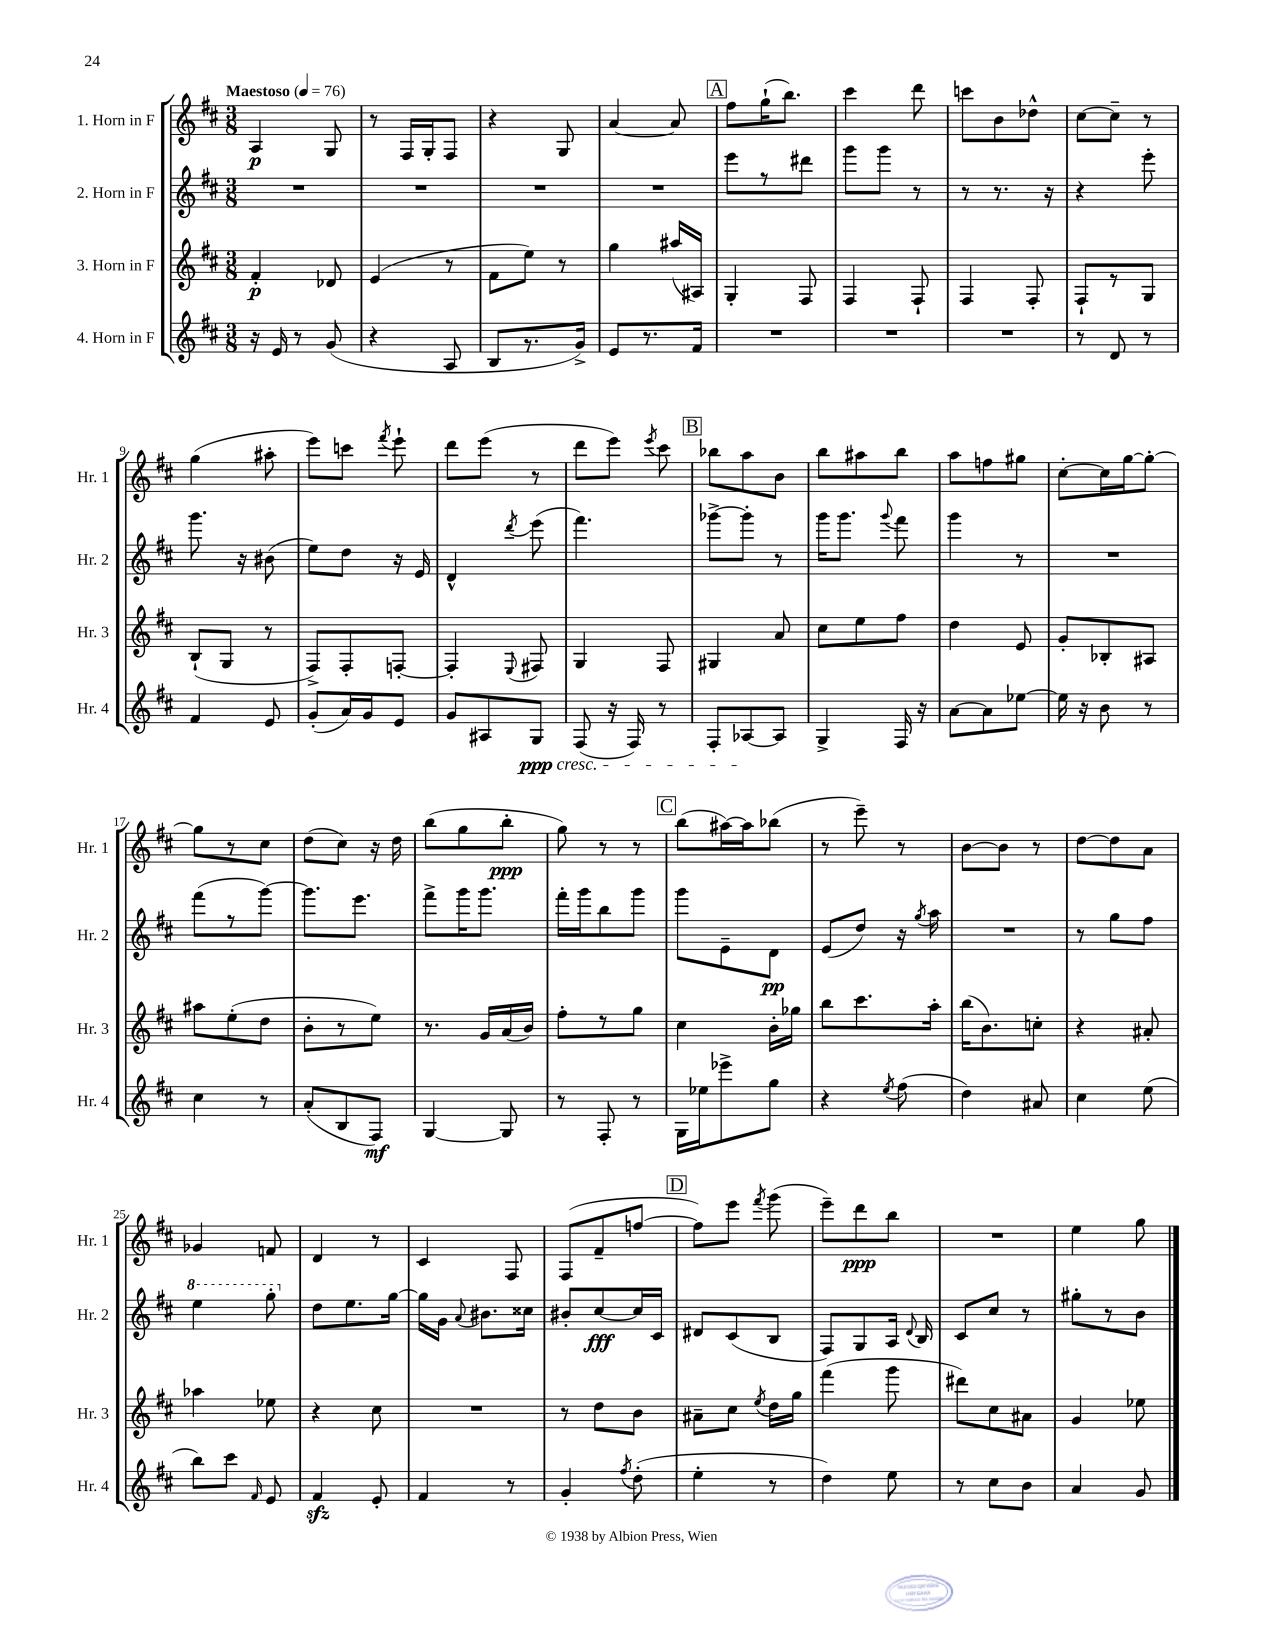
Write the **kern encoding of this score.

**kern	**dynam	**kern	**dynam	**kern	**dynam	**kern	**dynam
*part4	*part4	*part3	*part3	*part2	*part2	*part1	*part1
*staff4	*staff4	*staff3	*staff3	*staff2	*staff2	*staff1	*staff1
*I"4. Horn in F	*	*I"3. Horn in F	*	*I"2. Horn in F	*	*I"1. Horn in F	*
*I'Hr. 4	*	*I'Hr. 3	*	*I'Hr. 2	*	*I'Hr. 1	*
*clefG2	*	*clefG2	*	*clefG2	*	*clefG2	*
*k[f#c#]	*	*k[f#c#]	*	*k[f#c#]	*	*k[f#c#]	*
*M3/8	*	*M3/8	*	*M3/8	*	*M3/8	*
*MM76	*	*MM76	*	*MM76	*	*MM76	*
=1	=1	=1	=1	=1	=1	=1	=1
!	!	!	!	!	!	!LO:TX:a:B:t=Maestoso	!
16r	.	4f#'/	p	4.r	.	4A/	p
16e/	.	.	.	.	.	.	.
8r	.	.	.	.	.	.	.
(8g/	.	8d-X/	.	.	.	8G/	.
=2	=2	=2	=2	=2	=2	=2	=2
4r	.	(4e/	.	4.r	.	8r	.
.	.	.	.	.	.	16F#/LL	.
.	.	.	.	.	.	16G'/J	.
8A/	.	8r	.	.	.	8F#/J	.
=3	=3	=3	=3	=3	=3	=3	=3
8B/L	.	8f#\L	.	4.r	.	4r	.
8.r	.	8ee\J)	.	.	.	.	.
.	.	8r	.	.	.	8G/	.
16g^/Jk)	.	.	.	.	.	.	.
=4	=4	=4	=4	=4	=4	=4	=4
8e/L	.	4gg\	.	4.r	.	[4a/	.
8.r	.	.	.	.	.	.	.
.	.	(16aa#X/LL	.	.	.	8a/]	.
16f#/Jk	.	16A#X/JJ)	.	.	.	.	.
!!LO:REH:place=s1:t=A
=5	=5	=5	=5	=5	=5	=5	=5
4.r	.	4G'/	.	8eee\L	.	8ff#\L	.
.	.	.	.	8r	.	(16gg`\K	.
.	.	.	.	.	.	8.bb\J)	.
.	.	8F#/	.	8ddd#X\J	.	.	.
=6	=6	=6	=6	=6	=6	=6	=6
4.r	.	4F#/	.	8ggg\L	.	4ccc#\	.
.	.	.	.	8ggg\J	.	.	.
.	.	8F#`/	.	8r	.	8ddd\	.
=7	=7	=7	=7	=7	=7	=7	=7
4.r	.	4F#/	.	8r	.	8cccn\L	.
.	.	.	.	8.r	.	8b\	.
.	.	8F#'/	.	.	.	8dd-X^^\J	.
.	.	.	.	16r	.	.	.
=8	=8	=8	=8	=8	=8	=8	=8
8r	.	8F#`/L	.	4r	.	[8cc#\L	.
8d/	.	8r	.	.	.	8cc#~\J]	.
8r	.	8G/J	.	8eee'\	.	8r	.
!!LO:LB:g=z
=9	=9	=9	=9	=9	=9	=9	=9
4f#/	.	(8B`/L	.	8.ggg\	.	(4gg\	.
.	.	8G/J	.	.	.	.	.
.	.	.	.	16r	.	.	.
8e/	.	8r	.	(8b#X\	.	8aa#X'\	.
=10	=10	=10	=10	=10	=10	=10	=10
(8g'/L	.	8F#^/L)	.	8ee\L)	.	8eee\L)	.
16a/L)	.	8F#'/	.	8dd\J	.	8cccn\J	.
16g/J	.	.	.	.	.	.	.
.	.	.	.	.	.	8qfff#/	.
8e/J	.	[8Fn'/J	.	16r	.	8eee`\	.
.	.	.	.	16e/	.	.	.
=11	=11	=11	=11	=11	=11	=11	=11
8g/L	.	4F'/]	.	4d^^/	.	8ddd\L	.
8A#X/	.	.	.	.	.	(8eee\J	.
.	.	8qqE/	.	8qddd/	.	.	.
!LO:TX:b:i:t=cresc.	!	!	!	!	!	!	!
8G/J	ppp	8F#X/	.	(8eee\	.	8r	.
=12	=12	=12	=12	=12	=12	=12	=12
(8F#/	.	4G/	.	4.fff#\)	.	8ddd\L	.
16r	.	.	.	.	.	8eee\J)	.
16F#/)	.	.	.	.	.	.	.
.	.	.	.	.	.	8qeee/	.
8r	.	8F#/	.	.	.	8ccc#\	.
!!LO:REH:place=s1:t=B
=13	=13	=13	=13	=13	=13	=13	=13
8F#'/L	.	4G#X/	.	[8ggg-X^\L	.	8bb-X\L	.
[8A-X/	.	.	.	8ggg-'\J]	.	8aa\	.
8A-/J]	.	8a/	.	8r	.	8b\J	.
=14	=14	=14	=14	=14	=14	=14	=14
4G^/	.	8cc#\L	.	16ggg\KL	.	8bb\L	.
.	.	.	.	8.ggg\J	.	.	.
.	.	8ee\	.	.	.	8aa#X\	.
.	.	.	.	8qqggg/	.	.	.
16F#/	.	8ff#\J	.	8fff#\	.	8bb\J	.
16r	.	.	.	.	.	.	.
=15	=15	=15	=15	=15	=15	=15	=15
[8a\L	.	4dd\	.	4ggg\	.	8aa\L	.
8a\]	.	.	.	.	.	8ffn\	.
[8ee-X\J	.	8e/	.	8r	.	8gg#X\J	.
=16	=16	=16	=16	=16	=16	=16	=16
16ee-\]	.	8g'/L	.	4.r	.	[8cc#'\L	.
16r	.	.	.	.	.	.	.
8b\	.	8B-X'/	.	.	.	16cc#\L]	.
.	.	.	.	.	.	[16gg\J	.
8r	.	8A#X/J	.	.	.	8gg'\J_	.
!!LO:LB:g=z
=17	=17	=17	=17	=17	=17	=17	=17
4cc#\	.	8aa#X\L	.	(8fff#\L	.	8gg\L]	.
.	.	(8ee'\	.	8r	.	8r	.
8r	.	8dd\J	.	[8ggg\J)	.	8cc#\J	.
=18	=18	=18	=18	=18	=18	=18	=18
(8a'/L	.	8b'\L	.	8.ggg\L]	.	(8dd\L	.
8B/	.	8r	.	.	.	8cc#\J)	.
.	.	.	.	8.eee\J	.	.	.
8F#/J)	mf	8ee\J)	.	.	.	16r	.
.	.	.	.	.	.	16dd\	.
=19	=19	=19	=19	=19	=19	=19	=19
[4G/	.	8.r	.	8fff#^\L	.	(8bb\L	.
.	.	.	.	16ggg\K	.	8gg\	.
.	.	16g/LL	.	8.ggg\J	.	.	.
8G/]	.	(16a/	.	.	.	8bb'\J	ppp
.	.	16b/JJ)	.	.	.	.	.
=20	=20	=20	=20	=20	=20	=20	=20
8r	.	8ff#'\L	.	16fff#'\LL	.	8gg\)	.
.	.	.	.	16ggg\J	.	.	.
8F#'/	.	8r	.	8bb\	.	8r	.
8r	.	8gg\J	.	8ggg\J	.	8r	.
!!LO:REH:place=s1:t=C
=21	=21	=21	=21	=21	=21	=21	=21
16G\LL	.	4cc#\	.	8ggg\L	.	(8bb\L	.
16ee-X\J	.	.	.	.	.	.	.
8eee-X^\	.	.	.	8e~\	.	[16aa#X\L)	.
.	.	.	.	.	.	16aa#\J]	.
8gg\J	.	16b'\LL	.	8d\J	pp	(8bb-X\J	.
.	.	16gg-X\JJ	.	.	.	.	.
=22	=22	=22	=22	=22	=22	=22	=22
4r	.	8bb\L	.	(8e/L	.	8r	.
.	.	8.ccc#\	.	8dd/J)	.	8eee~\)	.
8qee/	.	.	.	.	.	.	.
(8ff#\	.	.	.	16r	.	8r	.
.	.	.	.	8qgg/	.	.	.
.	.	16aa'\Jk	.	16aa\	.	.	.
=23	=23	=23	=23	=23	=23	=23	=23
4dd\)	.	(16bb\KL	.	4.r	.	[8b\L	.
.	.	8.b\)	.	.	.	.	.
.	.	.	.	.	.	8b\J]	.
8a#X/	.	8ccn'\J	.	.	.	8r	.
=24	=24	=24	=24	=24	=24	=24	=24
4cc#\	.	4r	.	8r	.	[8dd\L	.
.	.	.	.	8gg\L	.	8dd\]	.
(8ee\	.	8a#X'/	.	8ff#\J	.	8a\J	.
!!LO:LB:g=z
=25	=25	=25	=25	=25	=25	=25	=25
*	*	*	*	*8va	*	*	*
8bb\L)	.	4aa-X\	.	4eee\	.	4g-X/	.
8ccc#\J	.	.	.	.	.	.	.
16qqf#/	.	.	.	.	.	.	.
8e/	.	8ee-X\	.	8ggg'\	.	8fn/	.
=26	=26	=26	=26	=26	=26	=26	=26
*	*	*	*	*X8va	*	*	*
4f#zz/	.	4r	.	8dd\L	.	4d/	.
.	.	.	.	8.ee\	.	.	.
8e'/	.	8cc#\	.	.	.	8r	.
.	.	.	.	[16gg\Jk	.	.	.
=27	=27	=27	=27	=27	=27	=27	=27
4f#/	.	4.r	.	16gg\LL]	.	4c#/	.
.	.	.	.	16g\JJ	.	.	.
.	.	.	.	8qqa/	.	.	.
.	.	.	.	8.b#X\L	.	.	.
8r	.	.	.	.	.	8F#/	.
.	.	.	.	16cc##X\Jk	.	.	.
=28	=28	=28	=28	=28	=28	=28	=28
4g'/	.	8r	.	8b#X'/L	.	(8F#/L	.
.	.	8dd\L	.	[8cc#/	fff	8f#~/	.
8qff#/	.	.	.	.	.	.	.
(8dd'\	.	8b\J	.	16cc#/L]	.	[8ffn/J	.
.	.	.	.	16c#/JJ	.	.	.
!!LO:REH:place=s1:t=D
=29	=29	=29	=29	=29	=29	=29	=29
4ee'\	.	8a#X~\L	.	8d#X/L	.	8ff\L])	.
.	.	8cc#\J	.	(8c#/	.	8eee\J	.
.	.	8qee/	.	.	.	8qfff#/	.
8r	.	16dd\LL	.	8B/J	.	(8ggg\	.
.	.	16gg\JJ	.	.	.	.	.
=30	=30	=30	=30	=30	=30	=30	=30
4dd\)	.	(4fff#\	.	8F#/L)	.	8eee~\L)	.
.	.	.	.	8G/	.	8ddd\	ppp
8ee\	.	8ggg\	.	16A/Jk	.	8bb\J	.
.	.	.	.	8qqd/	.	.	.
.	.	.	.	16B/	.	.	.
=31	=31	=31	=31	=31	=31	=31	=31
8r	.	8ddd#X\L)	.	8c#/L	.	4.r	.
8cc#\L	.	8cc#\	.	8cc#/J	.	.	.
8b\J	.	8a#X\J	.	8r	.	.	.
=32	=32	=32	=32	=32	=32	=32	=32
4a/	.	4g/	.	8gg#X'\L	.	4ee\	.
.	.	.	.	8r	.	.	.
8g/	.	8ee-X\	.	8b\J	.	8gg\	.
==	==	==	==	==	==	==	==
*-	*-	*-	*-	*-	*-	*-	*-
